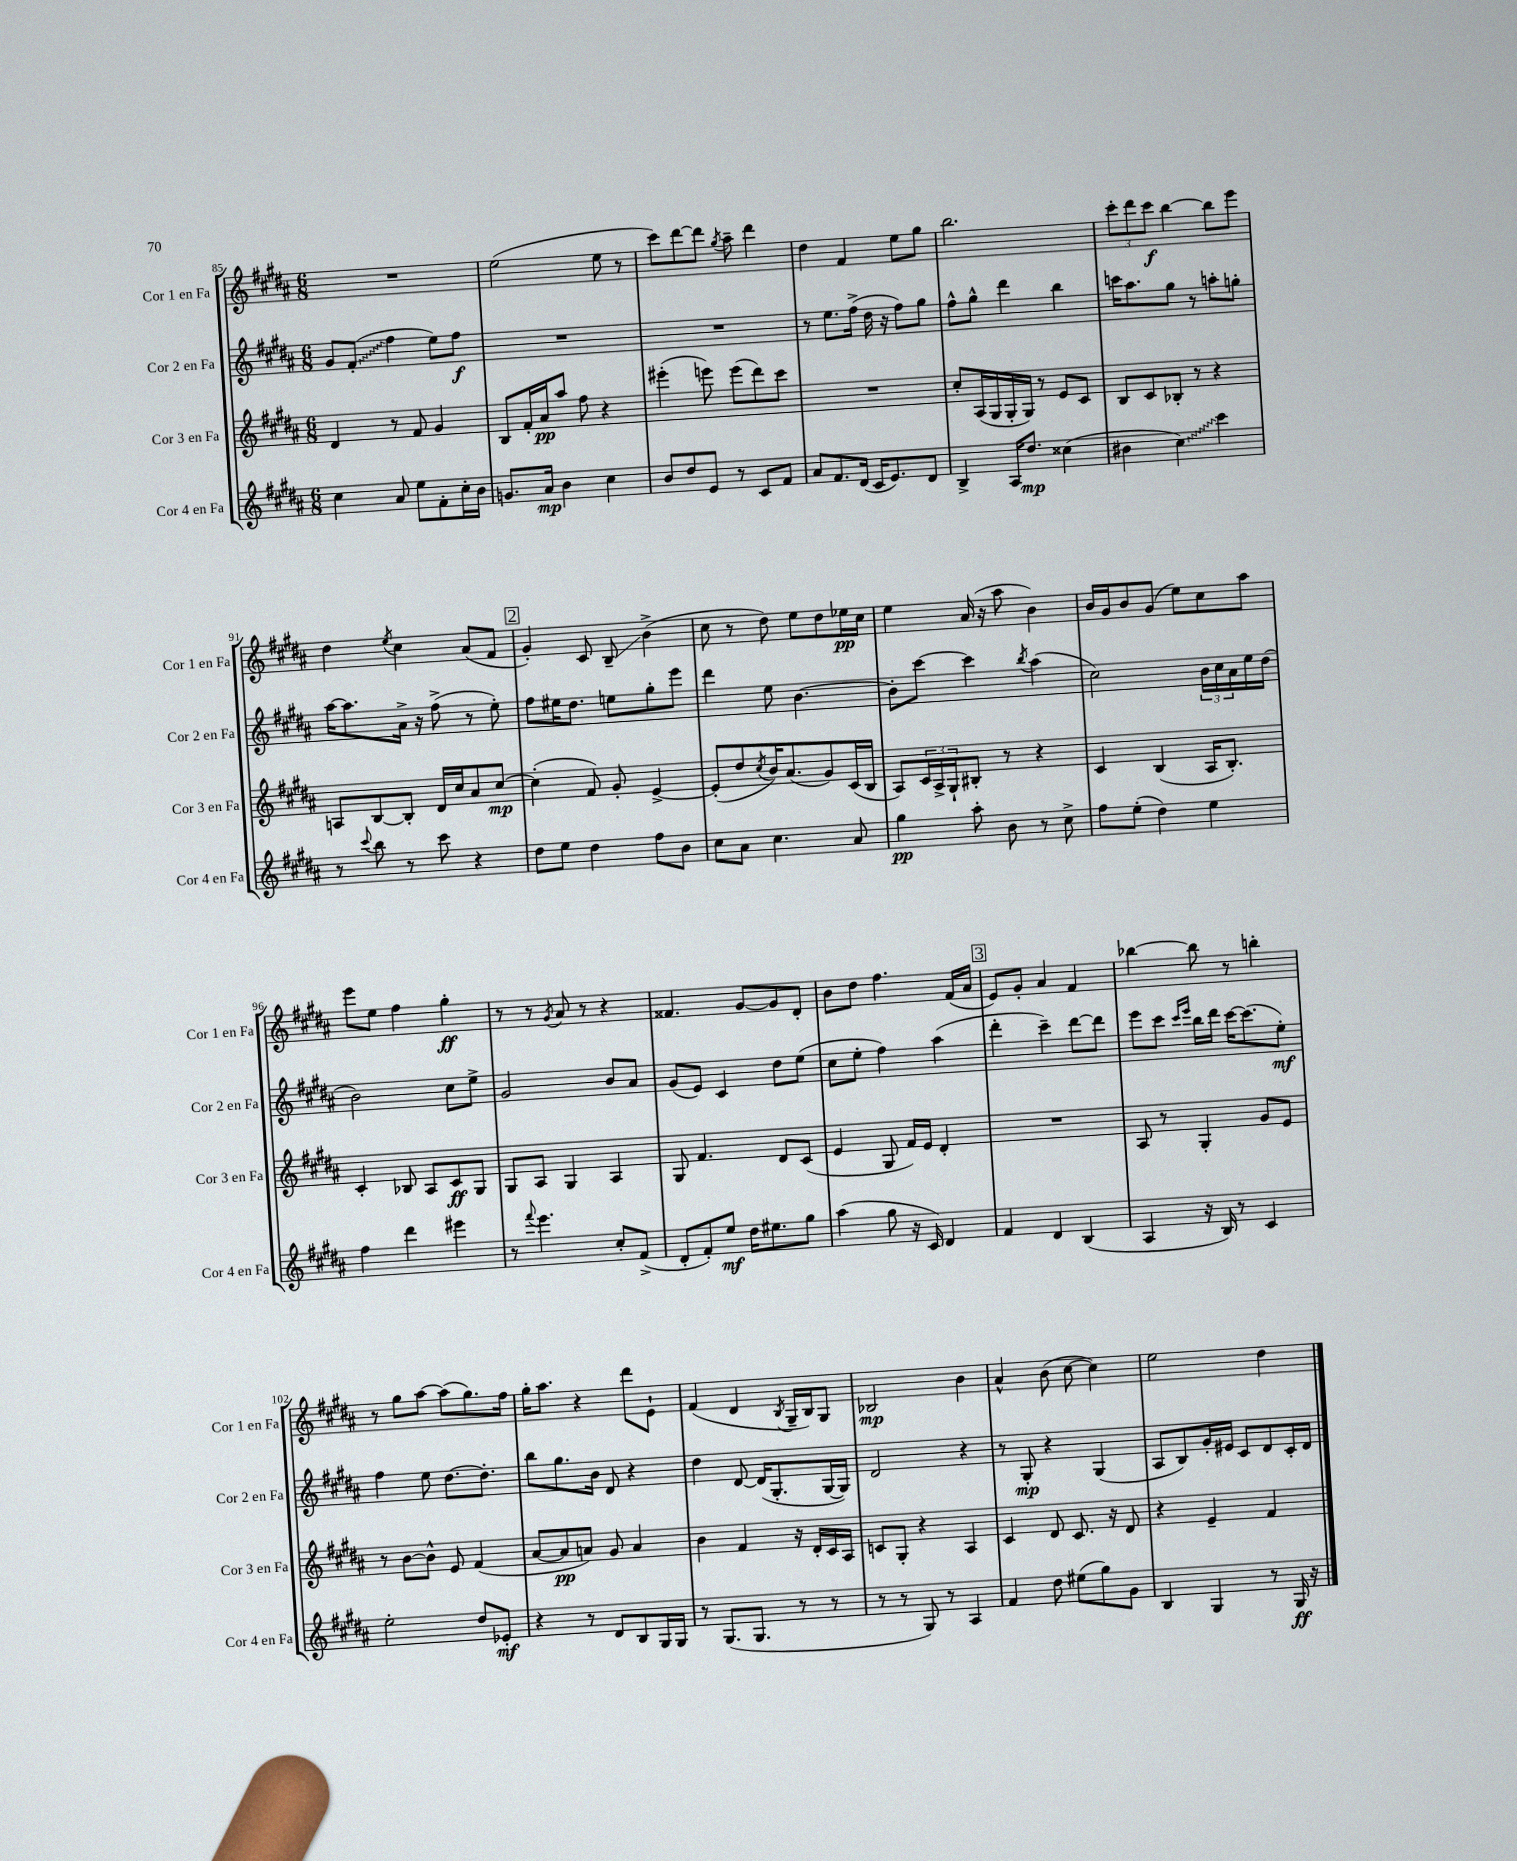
<<
\new StaffGroup <<
\new Staff = "s0" \with { instrumentName = "Cor 1 en Fa" shortInstrumentName = "Cor 1 en Fa" } {
    \clef treble \key b \major \numericTimeSignature \time 6/8
    R2. |
    e''2( e''8 r8 |
    cis'''8) dis'''8~ dis'''8 \acciaccatura { gis''8 } ais''8-- dis'''4 |
    dis''4 fis'4 e''8 gis''8 |
    b''2. |
    \tuplet 3/2 { cis'''8-. dis'''8 cis'''8\f } b''4~ b''8 e'''8 |
    dis''4 \acciaccatura { e''8 } cis''4 ais'8( fis'8 |
    \mark \markup { \box "2" } gis'4-.) cis'8 b8--\glissando b'4->( |
    cis''8 r8 dis''8) e''8 dis''8 ees''16\pp cis''16 |
    e''4 ais'16( r16 ais''8 b'4) |
    b'16 gis'16 b'8 gis'8( e''8) cis''8 ais''8 |
    e'''8 e''8 fis''4 gis''4-.\ff |
    r8 r8 \acciaccatura { gis'8 } ais'8 r8 r4 |
    fisis'4. gis'8~ gis'8 dis'8-. |
    b'8 dis''8 fis''4. fis'16( ais'16 |
    \mark \markup { \box "3" } e'8) gis'8-. ais'4 fis'4 |
    bes''4~ bes''8 r8 b''4-. |
    r8 gis''8 ais''8~ ais''8( gis''8.) fis''16 |
    gis''16-. ais''8. r4 dis'''8 e'8-! |
    fis'4( dis'4 \acciaccatura { b8 } gis16-- b16) gis8 |
    bes2\mp b'4 |
    ais'4-^ b'8( cis''8~ cis''4) |
    e''2 dis''4 \bar "|." |
}
\new Staff = "s1" \with { instrumentName = "Cor 2 en Fa" shortInstrumentName = "Cor 2 en Fa" } {
    \clef treble \key b \major \numericTimeSignature \time 6/8
    gis'8 \once \override Glissando.style = #'zigzag fis'8-.\glissando( fis''4 e''8) fis''8\f |
    R2. |
    R2. |
    r8 e''8. fis''16->( dis''16 r16 fis''8) gis''8 |
    fis''8-^ gis''8-^ dis'''4 b''4 |
    c'''16 ais''8. gis''8 r8 a''8-. g''8-. |
    ais''16~ ais''8. ais'16-> r16 fis''8->( r8 e''8-.) |
    \mark \markup { \box "2" } fis''8 eis''16 dis''8. e''8 gis''8-. e'''8 |
    dis'''4 e''8 b'4.~ |
    b'8-. cis'''8~ cis'''4 \acciaccatura { b''8 } ais''4( |
    cis''2) \tuplet 3/2 { b'16 cis''16 ais'16 } e''16 dis''16( |
    b'2) cis''8 e''8-> |
    gis'2 b'8 ais'8 |
    gis'8( e'8) cis'4 dis''8 e''8( |
    cis''8 e''8-. fis''4) ais''4( |
    \mark \markup { \box "3" } dis'''4-. cis'''4--) dis'''8~ dis'''8 |
    e'''8 cis'''8 \grace { cis'''16 e'''16 } b''16 dis'''16 cis'''16~ cis'''8.( e''8-.\mf) |
    fis''4 e''8 dis''8.~ dis''8.-. |
    b''8 gis''8. b'16 dis'8 r4 |
    dis''4 dis'8~ dis'16( gis8.-. gis16~ gis16) |
    dis'2 r4 |
    r8 gis8-.\mp r4 gis4( |
    ais8 b8) gis'16-. eis'16 cis'8 dis'8 cis'16-. dis'16 \bar "|." |
}
\new Staff = "s2" \with { instrumentName = "Cor 3 en Fa" shortInstrumentName = "Cor 3 en Fa" } {
    \clef treble \key b \major \numericTimeSignature \time 6/8
    dis'4 r8 fis'8 gis'4 |
    b8 fis'16-. ais'16\pp ais''8 fis''8 r4 |
    eis'''4-.( e'''8) e'''8( dis'''8) cis'''8 |
    R2. |
    cis''8-. ais16( gis16 gis16-. gis16) r8 e'8 cis'8 |
    b8 cis'8 bes8-. r8 r4 |
    a8 b8~ b8-. dis'16 cis''16 ais'8 cis''8~\mp |
    \mark \markup { \box "2" } cis''4-.( fis'8) gis'8-. e'4~-> |
    e'8-.( dis''8 \acciaccatura { cis''8 } b'16) ais'8.( gis'8) cis'16( b16 |
    ais8) \tuplet 3/2 { cis'16 ais16-> gis16-! } bis8-. r8 r4 |
    cis'4 b4( ais16 b8.-.) |
    cis'4-. bes8 ais8 cis'8\ff gis8 |
    gis8 ais8 gis4 ais4 |
    gis8 fis'4. dis'8 cis'8( |
    e'4 gis8 fis'16) e'16 dis'4-. |
    \mark \markup { \box "3" } R2. |
    ais8 r8 gis4-. gis'8 e'8 |
    r8 b'8~ b'8-^ e'8 fis'4( |
    ais'8~ ais'8\pp a'8) gis'8 a'4 |
    b'4 fis'4 r16 dis'16-. cis'16 ais16 |
    c'8 gis8-. r4 ais4 |
    cis'4 dis'8 cis'8. r16 dis'8 |
    r4 e'4-- fis'4 \bar "|." |
}
\new Staff = "s3" \with { instrumentName = "Cor 4 en Fa" shortInstrumentName = "Cor 4 en Fa" } {
    \clef treble \key b \major \numericTimeSignature \time 6/8
    cis''4 ais'8 e''8 fis'8-. cis''16-. b'16 |
    g'8. ais'16\mp b'4 cis''4 |
    b'8 dis''8 e'8 r8 cis'8 fis'8 |
    ais'8 fis'8. dis'16( cis'16 e'8.) dis'8 |
    b4-> ais16 dis''8.\mp cisis''4( |
    bis'4 \once \override Glissando.style = #'zigzag cis''4\glissando) cis'''4 |
    r8 \appoggiatura { cis'''8 } b''8 r8 cis'''8 r4 |
    \mark \markup { \box "2" } dis''8 e''8 dis''4 fis''8 b'8 |
    cis''8 ais'8 cis''4. ais'8 |
    gis''4\pp ais''8-. b'8 r8 cis''8-> |
    fis''8 e''8-.( dis''4) e''4 |
    fis''4 dis'''4 eis'''4 |
    r8 \appoggiatura { fis'''8 } e'''4. cis''8-. fis'8->( |
    dis'8-. fis'8-.) e''8\mf dis''16 eis''8. gis''8 |
    ais''4( gis''8 r16 cis'16) dis'4 |
    \mark \markup { \box "3" } fis'4 dis'4 b4( |
    ais4 r16 b16) r8 cis'4 |
    e''2-. dis''8 ees'8-.\mf |
    r4 r8 dis'8 b8 gis16 gis16 |
    r8 gis8.( gis8. r8 r8 |
    r8 r8 gis8) r8 ais4 |
    fis'4 dis''8 eis''8( gis''8) gis'8 |
    b4 gis4 r8 gis16\ff r16 \bar "|." |
}
>>
>>
\layout { \context { \Score currentBarNumber = #85 } }
